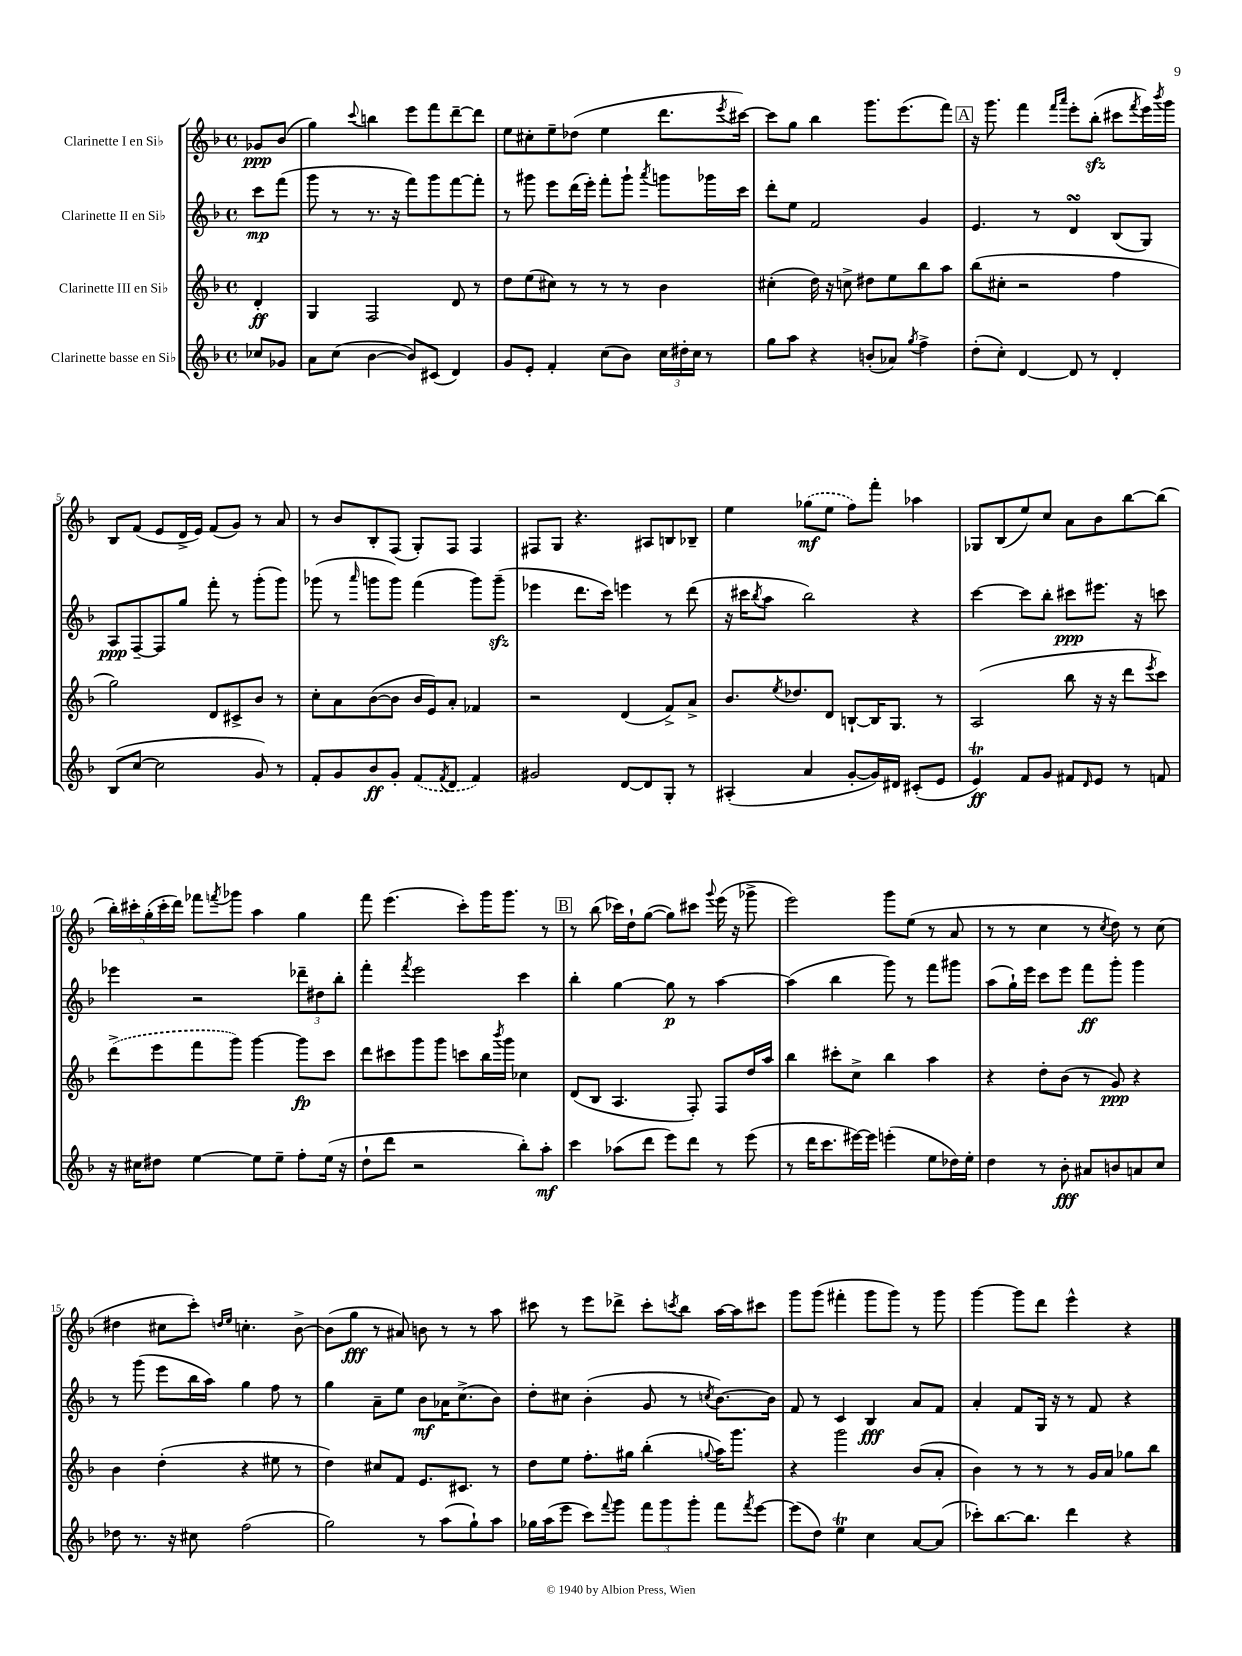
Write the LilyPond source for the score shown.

<<
\new StaffGroup <<
\new Staff = "s0" \with { instrumentName = "Clarinette I en Sib" } {
    \clef treble \key f \major \defaultTimeSignature \time 4/4 \partial 4
    ges'8\ppp bes'8( |
    g''4) \appoggiatura { c'''8 } b''4 e'''8 f'''8 d'''8~-- d'''8 |
    e''8 cis''8-. e''8-- des''8( e''4 d'''8. \acciaccatura { e'''8 } cis'''16~) |
    cis'''8 g''8 bes''4 g'''8. e'''8.( f'''8) |
    \mark \markup { \box "A" } r16 g'''8. f'''4 \grace { f'''16 a'''16 } e'''8-. bes''8-.\sfz( cis'''8 \acciaccatura { f'''8 } e'''16) \acciaccatura { bes'''8 } g'''16 |
    bes8 f'8( e'8 d'16-> e'16) f'8( g'8) r8 a'8 |
    r8 bes'8 bes8-. f8( g8-.) f8 f4 |
    fis8 g8 r4. ais8 b8 bes8-- |
    e''4 \once \slurDashed ges''8\mf( e''8 f''8) f'''8-. aes''4 |
    ges8 bes8( e''8) c''8 a'8 bes'8 bes''8~ bes''8( |
    \tuplet 5/4 { bes''16-.) cis'''16-. g''16-.( cis'''16-. d'''16) } fes'''8 \acciaccatura { f'''8 } ges'''8 a''4 g''4 |
    f'''8 e'''4.( c'''8-.) g'''16 g'''8. r8 |
    \mark \markup { \box "B" } r8 bes''8( ces'''16) d''16-! g''8~( g''8) cis'''8 \appoggiatura { g'''8 } e'''16( r16 ges'''8-> |
    e'''2) g'''8 e''8( r8 a'8 |
    r8 r8 c''4 r8 \acciaccatura { c''8 } d''8) r8 c''8( |
    dis''4 cis''8 c'''8-.) \grace { d''16 e''16 } c''4.-. bes'8~-> |
    bes'8( g''8\fff r8 ais'8) b'8 r8 r8 a''8 |
    cis'''8 r8 e'''8 des'''8-> cis'''8-. \acciaccatura { c'''8 } bes''8 a''16~ a''16 cis'''8 |
    g'''8 g'''8( fis'''4-. g'''8 g'''8) r8 g'''8 |
    g'''4~ g'''8 d'''8 e'''4-^ r4 \bar "|." |
}
\new Staff = "s1" \with { instrumentName = "Clarinette II en Sib" } {
    \clef treble \key f \major \defaultTimeSignature \time 4/4 \partial 4
    c'''8\mp f'''8( |
    g'''8 r8 r8. r16 f'''8) g'''8 f'''8~ f'''8-. |
    r8 gis'''8 e'''8 d'''16( e'''16-.) f'''8-. gis'''8-! \acciaccatura { a'''8 } g'''8 ges'''16 c'''16 |
    d'''8-. e''8 f'2 g'4 |
    \mark \markup { \box "A" } e'4. r8 d'4\turn bes8( g8) |
    a8\ppp f8~-- f8 g''8 f'''8-. r8 g'''8-.( g'''8) |
    ges'''8( r8 \grace { a'''16 } g'''8 g'''8) f'''4( g'''8) g'''8--\sfz( |
    ees'''4 d'''8. c'''16) e'''4 r8 d'''8( |
    r16 cis'''16 \acciaccatura { bes''8 } a''8 bes''2) r4 |
    c'''4~ c'''8 bes''8-. cis'''8\ppp eis'''8. r16 c'''8 |
    ees'''4 r2 \tuplet 3/2 { des'''8-- dis''8 bes''8-. } |
    f'''4-. \acciaccatura { f'''8 } e'''2 c'''4 |
    \mark \markup { \box "B" } bes''4-. g''4~ g''8\p r8 a''4~ |
    a''4( bes''4 g'''8) r8 f'''8 gis'''8 |
    a''8( g''16-!) e'''16 c'''8 e'''8 f'''8\ff g'''8-. g'''4 |
    r8 g'''8( e'''8 bes''16 a''16) g''4 f''8 r8 |
    g''4 a'8-- e''8 bes'8\mf aes'16 c''8.->( bes'8) |
    d''8-. cis''8 bes'4-.( g'8 r8 \acciaccatura { c''8 } bes'8.~) bes'16 |
    f'8 r8 c'4 bes4\fff a'8 f'8 |
    a'4-. f'8 g16 r16 r8 f'8 r4 \bar "|." |
}
\new Staff = "s2" \with { instrumentName = "Clarinette III en Sib" } {
    \clef treble \key f \major \defaultTimeSignature \time 4/4 \partial 4
    d'4-.\ff |
    g4 f2 d'8 r8 |
    d''8 e''8( cis''8) r8 r8 r8 bes'4 |
    cis''4-.( d''16) r16 c''8-> dis''8 e''8 bes''8 a''8 |
    \mark \markup { \box "A" } bes''8( cis''8-. r2 f''4 |
    g''2) d'8 cis'8-> bes'8 r8 |
    c''8-. a'8 bes'8~( bes'8 bes'16 e'16) a'8-. fes'4 |
    r2 d'4( f'8->) a'8-> |
    bes'8. \acciaccatura { e''8 } des''8. d'8 b8~-! b16 g8. r8 |
    a2( bes''8 r16 r16 d'''8 \acciaccatura { e'''8 } c'''8) |
    \once \slurDashed d'''8->( e'''8 f'''8 g'''8) g'''4~ g'''8\fp c'''8 |
    d'''8 cis'''8 g'''8 g'''8 c'''8 bes''16 \acciaccatura { bes'''8 } g'''16 ces''4 |
    \mark \markup { \box "B" } d'8( bes8 a4. f8-.) f8 d''16 a''16 |
    bes''4 cis'''8-. c''8-> bes''4 a''4 |
    r4 d''8-. bes'8( r8 g'8\ppp) r4 |
    bes'4 d''4-.( r4 eis''8 r8 |
    d''4) cis''8 f'8 e'8. cis'8. r8 |
    d''8 e''8 f''8.-. gis''16 bes''4-.( \appoggiatura { g''8 } a''16) g'''8. |
    r4 g'''2 bes'8( a'8-. |
    bes'4) r8 r8 r8 g'16 a'16 ges''8 bes''8 \bar "|." |
}
\new Staff = "s3" \with { instrumentName = "Clarinette basse en Sib" } {
    \clef treble \key f \major \defaultTimeSignature \time 4/4 \partial 4
    ces''8 ges'8 |
    a'8 c''8( bes'4~ bes'8) cis'8( d'4) |
    g'8 e'8-. f'4-. c''8( bes'8) \tuplet 3/2 { c''16 dis''16-. c''16 } r8 |
    g''8 a''8 r4 b'8-.( aes'8) \acciaccatura { g''8 } f''4-> |
    \mark \markup { \box "A" } d''8-.( c''8-.) d'4~ d'8 r8 d'4-. |
    bes8( c''8~ c''2 g'8) r8 |
    f'8-. g'8 bes'8\ff g'8-. \once \slurDashed f'8( \acciaccatura { f'8 } d'8 f'4) |
    gis'2 d'8~ d'8 g8-. r8 |
    ais4-.( a'4 g'8~-. g'16) dis'16 cis'8-.( e'8 |
    e'4\trill\ff) f'8 g'8 fis'8 \grace { d'16 } e'8 r8 f'8 |
    r16 cis''16 dis''8 e''4~ e''8 e''8-- f''8-. e''16( r16 |
    d''8-! d'''8 r2 bes''8-.) a''8-.\mf |
    \mark \markup { \box "B" } c'''4 aes''8( d'''8 e'''8) d'''8 r8 e'''8( |
    r8 d'''16 c'''8. eis'''16~) eis'''16 e'''4-.( e''8 des''16) e''16-. |
    d''4 r8 bes'8-.\fff ais'8 b'8 a'8 c''8 |
    des''8 r8. r16 cis''8 f''2( |
    g''2) r8 a''8( g''8-!) a''8 |
    ges''16 a''16( e'''8 c'''8) \appoggiatura { f'''8 } g'''8 \tuplet 3/2 { f'''8 g'''8 g'''8-. } f'''8 \acciaccatura { f'''8 } e'''8~ |
    e'''8( d''8) e''4\trill c''4 a'8~ a'8( |
    ces'''8-.) bes''8.~ bes''8. d'''4 r4 \bar "|." |
}
>>
>>
